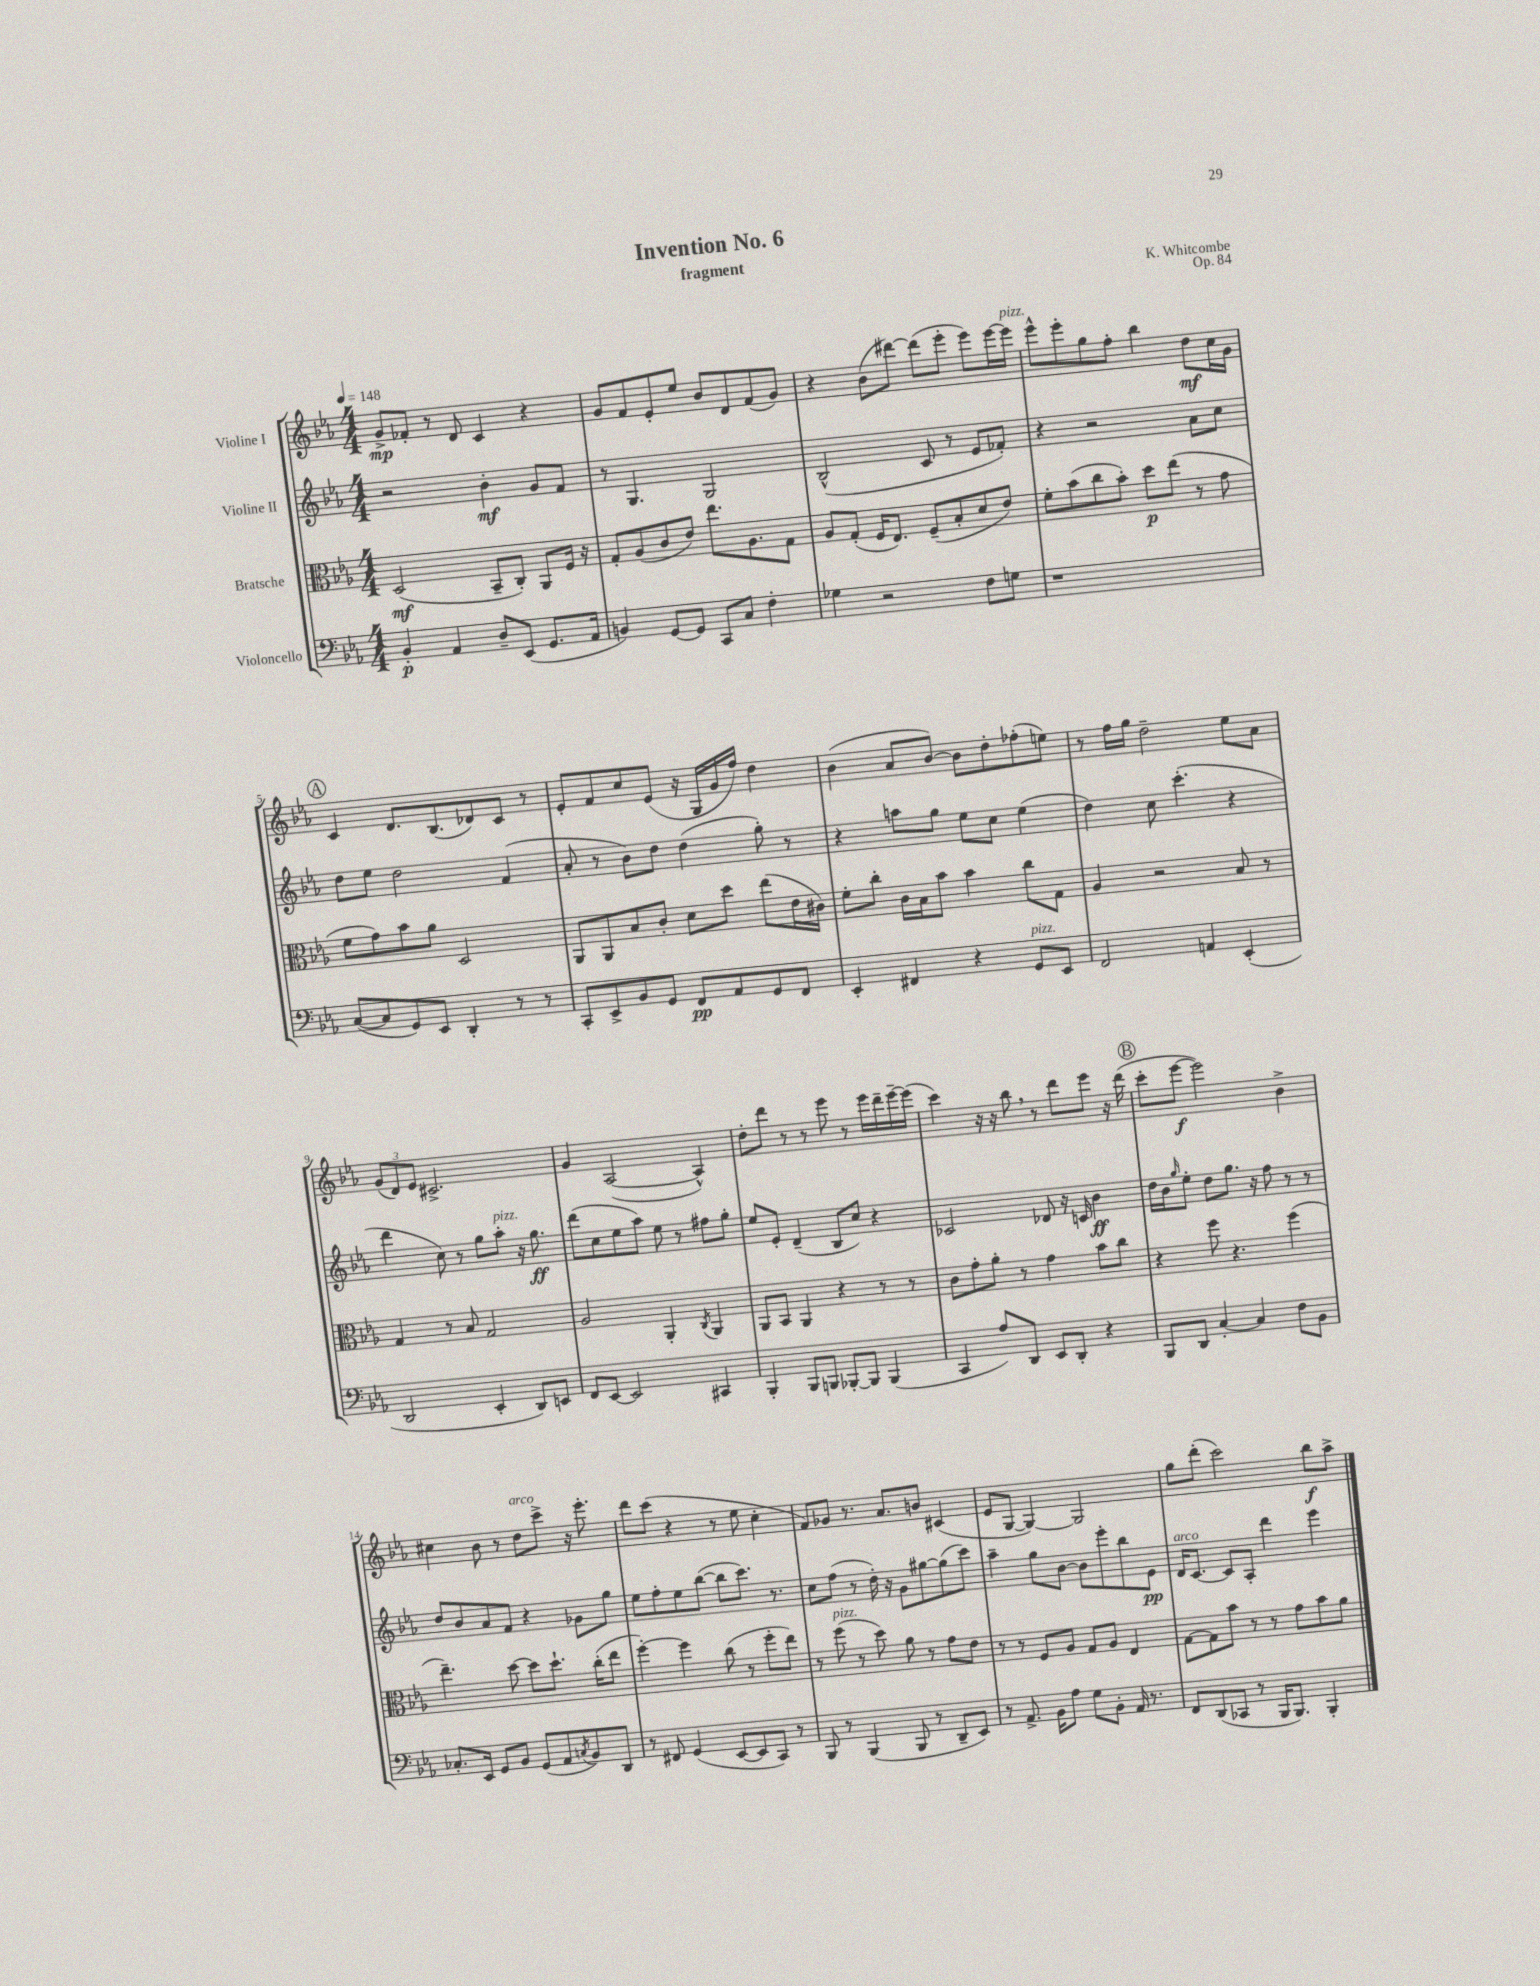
\header { title = "Invention No. 6" composer = "K. Whitcombe" subtitle = "fragment" opus = "Op. 84" }
<<
\new StaffGroup <<
\new Staff = "s0" \with { instrumentName = "Violine I" } {
    \clef treble \key ees \major \numericTimeSignature \time 4/4 \tempo 4 = 148
    g'8->\mp fes'8-. r8 d'8 c'4 r4 |
    g'8 f'8 ees'8-. ees''8 bes'8 d'8 f'8( g'8) |
    r4 bes'8( dis'''8~) dis'''8( ees'''8-. ees'''8) ees'''16~ ees'''16^\markup { \italic "pizz." } |
    ees'''8-^ ees'''8-. g''8 f''8-. bes''4 d''8\mf c''16 g'16 |
    \mark \markup { \circle "A" } c'4 d'8. bes8.( des'8) c'8 r8 |
    ees'8-. f'8 c''8 ees'8( r16 g16 g'16 f''16) d''4 |
    bes'4( aes'8 bes'8~) bes'8 d''8-. fes''8-.( e''8) |
    r8 f''16 g''16 d''2-- ees''8 aes'8 |
    \tuplet 3/2 { g'8( d'8) ees'8 } cis'2.-> |
    g'4 aes2~( aes4-^) |
    d''8-. d'''8 r8 r8 ees'''8 r8 ees'''16 d'''16-- ees'''16~-- ees'''16( |
    c'''4) r16 r16 bes''8 \breathe r8 d'''8 ees'''8 r16 d'''16( |
    \mark \markup { \circle "B" } c'''8-. ees'''8~\f ees'''2) bes'4-> |
    cis''4 bes'8 r8 d''8^\markup { \italic "arco" } c'''8-> r16 ees'''8.-. |
    d'''8 c'''8( r4 r8 ees''8 c''4-. |
    f'8) ges'8 r8. aes'8. b'8 cis'4( |
    ees'8 g8~ g4~) g2 |
    g''8 d'''8-.( c'''2) bes''8\f aes''8-> \bar "|." |
}
\new Staff = "s1" \with { instrumentName = "Violine II" } {
    \clef treble \key ees \major \numericTimeSignature \time 4/4
    r2 bes'4-.\mf g'8 f'8 |
    r8 g4. g2 |
    bes2-^( c'8 r8 ees'8 fes'8-.) |
    r4 r2 aes'8 c''8 |
    \mark \markup { \circle "A" } d''8 ees''8 d''2 f'4( |
    aes'8-. r8 bes'8) d''8 d''4( g''8-.) r8 |
    r4 a''8 g''8 ees''8 c''8 ees''4( |
    d''4) c''8 c'''4.-.( r4 |
    d'''4 c''8) r8 g''8 aes''8-.^\markup { \italic "pizz." } r16 g''8.\ff |
    d'''8( c''8 ees''8 aes''8) ees''8 r8 fis''8 g''8-. |
    ees''8 ees'8-. d'4--( bes8 c''8) r4 |
    ces'2 des'8 r16 c'16 bes'4\ff |
    \mark \markup { \circle "B" } d''16 bes'16 \grace { g''16 } ees''8-. d''8 g''8. r16 f''8 r8 r8 |
    d''8 bes'8 aes'8 f'8 r4 ges'8 g''8 |
    ees''8 f''8-. ees''8 bes''8~( bes''8 c'''8.) r8. |
    c''8 f''8( r8 d''16-.) r16 g'8 gis''8~ gis''8( c'''8) |
    aes''4-- g''8 bes'8~ bes'8 ees'''8-. bes''8 ees'8\pp |
    d'16^\markup { \italic "arco" } c'8.~ c'8 aes8-. d'''4 ees'''4 \bar "|." |
}
\new Staff = "s2" \with { instrumentName = "Bratsche" } {
    \clef alto \key ees \major \numericTimeSignature \time 4/4
    d2\mf( bes,8-- c8-.) aes,8 f16 r16 |
    g8-. aes8( c'8 ees'8) ees''8. aes8. g8 |
    aes8 g8-.( f16 ees8.) f8--( bes8-. d'8 ees'8) |
    f'8-. bes'8( c''8 bes'8-.) d''8\p ees''8( r8 g'8 |
    \mark \markup { \circle "A" } f'8 g'8) bes'8 aes'8 d2 |
    aes,8 aes,8 bes8 c'8-. d'8 d''8 ees''8( ees'16 cis'16) |
    f'8-. c''8-. c'16 bes16 bes'8 bes'4 c''8 g8 |
    aes4 r2 bes8 r8 |
    g4 r8 bes8 g2 |
    aes2 aes,4-. \acciaccatura { c8 } aes,4 |
    aes,8 bes,8 aes,4 r4 r8 r8 |
    c'8 g'8-. aes'8-. r8 g'4 bes'8 c''8 |
    \mark \markup { \circle "B" } r4 f''8 r4. f''4( |
    ees''4.--) d''8~ d''8 d''8.-! c''16-.( ees''8 |
    f''4~-.) f''4 c''8( r8 f''8-. ees''8) |
    r8 f''8^\markup { \italic "pizz." }( r8 d''8) aes'8 r8 g'8 ees'8 |
    r8 r8 f8 aes8 g8 aes8 ees4 |
    g8~ g8 bes'8 r8 r8 g'8 bes'8 aes'8 \bar "|." |
}
\new Staff = "s3" \with { instrumentName = "Violoncello" } {
    \clef bass \key ees \major \numericTimeSignature \time 4/4
    bes,4-.\p aes,4 d8-- ees,8( g,8. aes,16 |
    b,4) g,8~ g,8 c,8 c8 f4-. |
    ges4 r2 f8 g8 |
    r1 |
    \mark \markup { \circle "A" } c8~( c8 g,8) ees,8 d,4-. r8 r8 |
    c,8-. ees,8-> bes,8 g,8 f,8\pp aes,8 g,8 f,8 |
    ees,4-. fis,4 r4 g,8^\markup { \italic "pizz." } ees,8 |
    f,2 a,4 ees,4-.( |
    d,2 ees,4-. d,8) e,8 |
    f,8 ees,8~ ees,2 cis,4 |
    bes,,4-. bes,,8 b,,8 bes,,8~-. bes,,8 bes,,4( |
    c,4 aes8) d,8 ees,8 d,8-. r4 |
    \mark \markup { \circle "B" } bes,,8 d,8 c4~-. c4 f8 bes,8 |
    ces8.-. ees,16 g,8 bes,8 g,8( aes,8 \acciaccatura { c8 } bes,8) d,8 |
    r8 fis,8 g,4( ees,8~ ees,8 c,8) r8 |
    bes,,8 r8 bes,,4( bes,,8 r8 d,8-- ees,8) |
    r8 aes,8.-> bes,16 aes8 g8 bes,8-. aes,16 r8. |
    f,8 d,8( ces,8 r8 bes,,16 bes,,8.) bes,,4-. \bar "|." |
}
>>
>>
